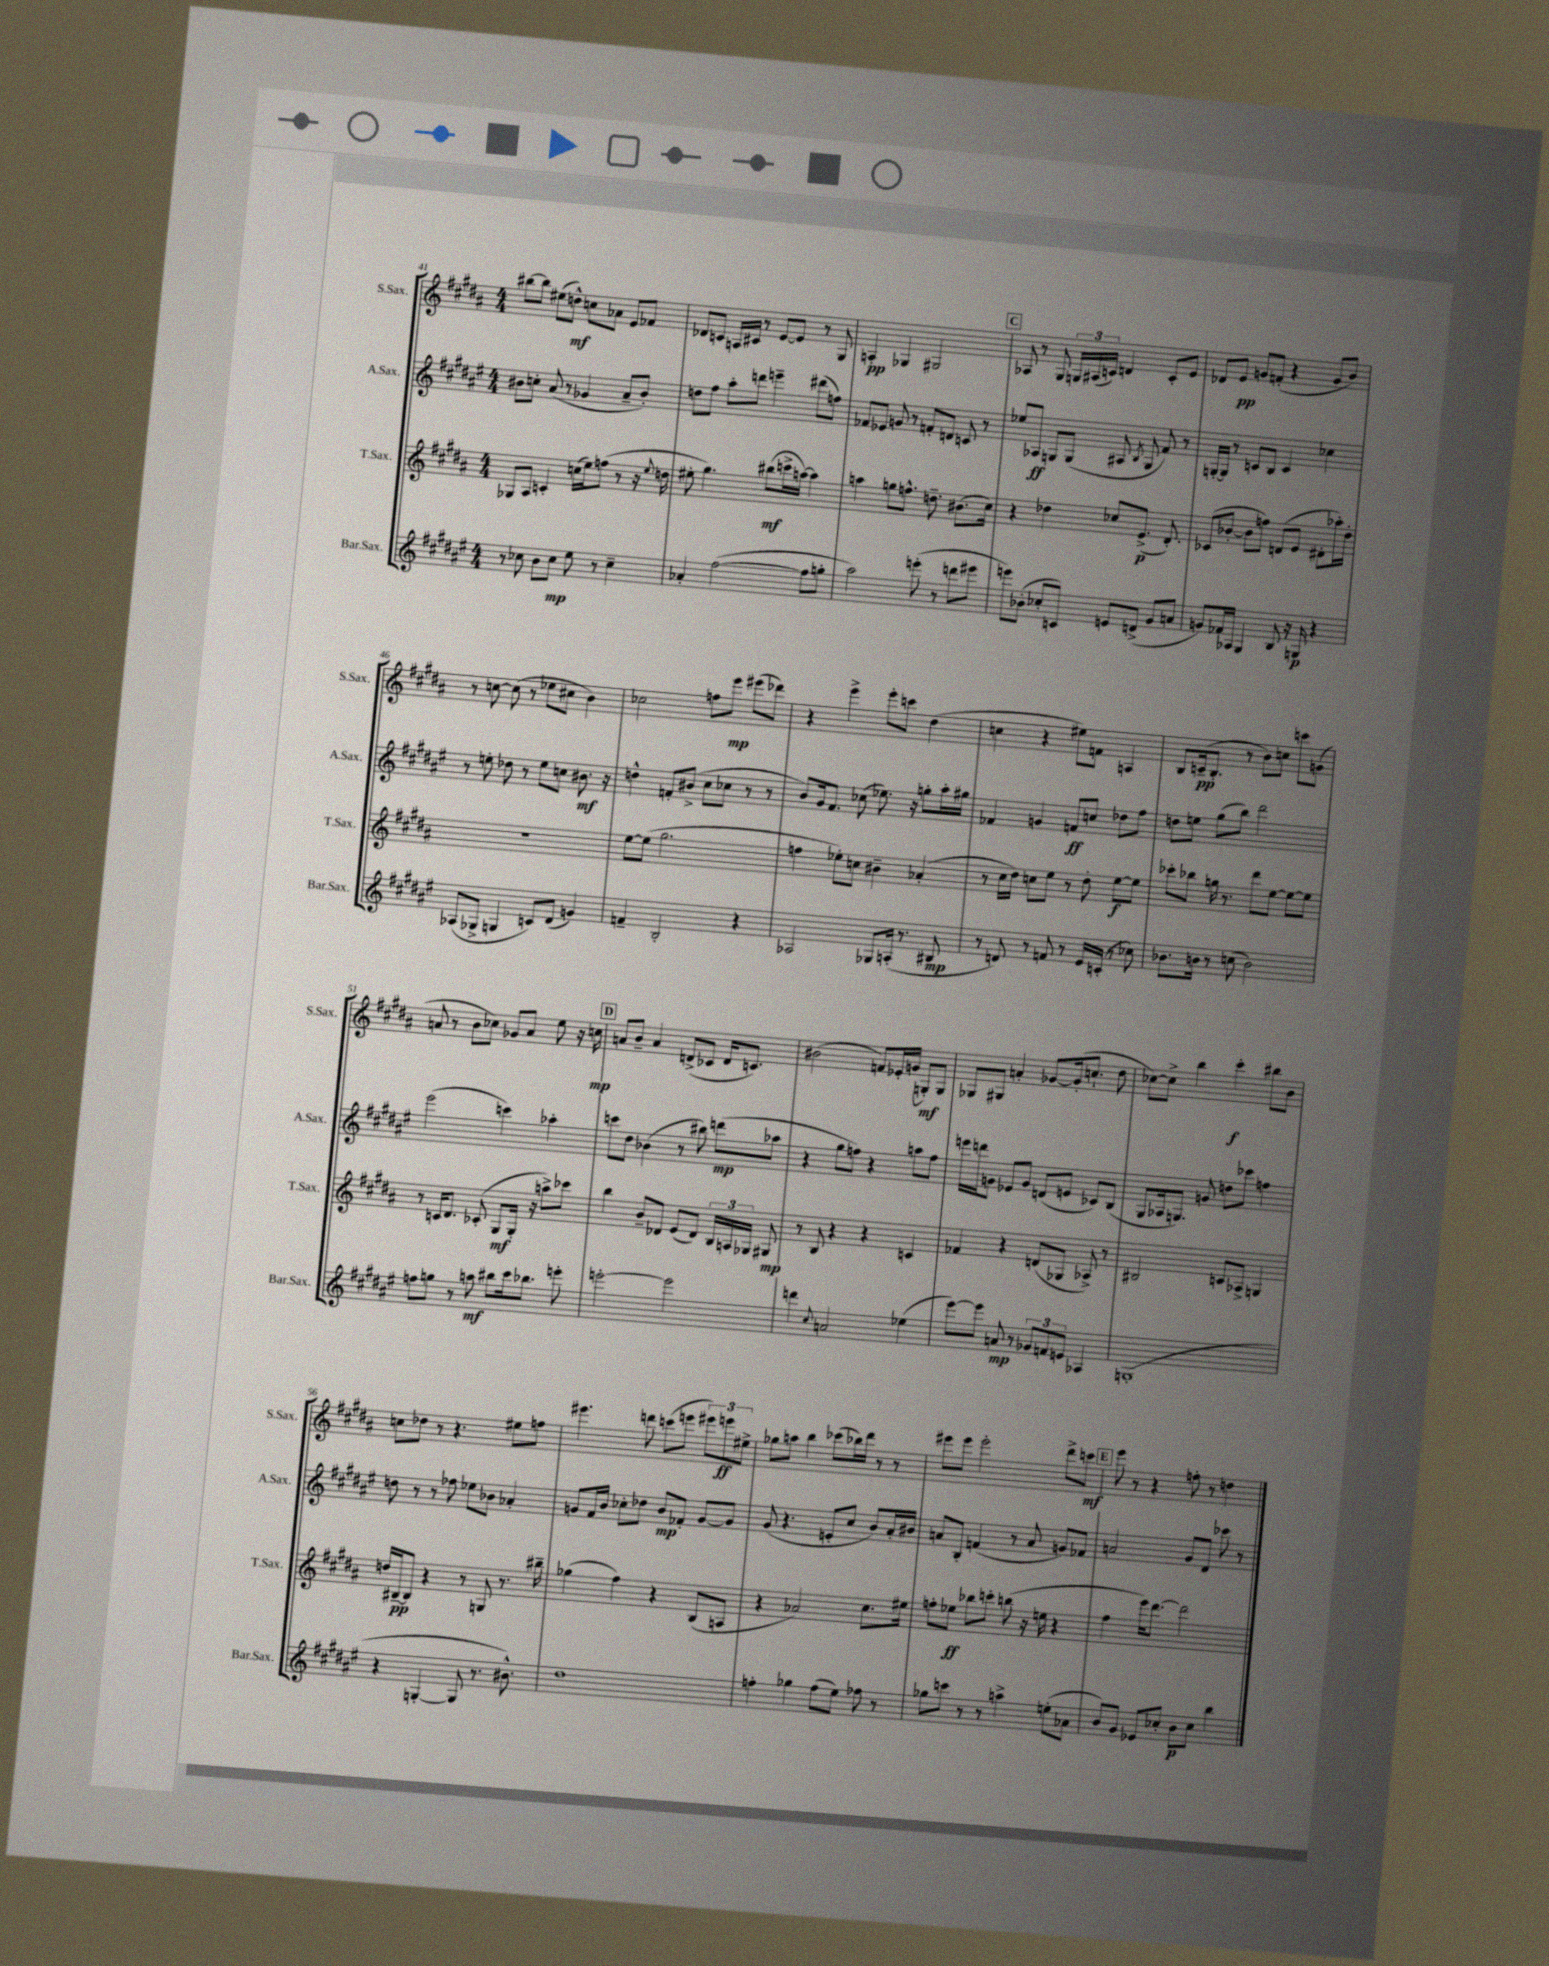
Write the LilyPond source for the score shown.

<<
\new StaffGroup <<
\new Staff = "s0" \with { instrumentName = "S.Sax." shortInstrumentName = "S.Sax." } {
    \clef treble \key b \major \numericTimeSignature \time 4/4
    \autoBeamOff bis''8[~ bis''8] eis''8[( d''8]-^\mf) c''8[ aes'8] e'8[ fes'8] |
    des'8[ c'8] a16[ cis'16] r8 e'8[~ e'8] r8 gis8 |
    a4-.\pp ges4 gis2 |
    \mark \markup { \box "C" } aes8 r8 gis8 \tuplet 3/2 { g16[ ais16( c'16]) } d'4 c'8[-. e'8] |
    des'8[ e'8]\pp g'8[ f'8]-.( r4 g'8[ b'8]) |
    r8 c''8~ c''8( r8 ees''8[ cis''8] b'4) |
    ces''2 f''8[ e'''8]\mp eis'''8[( des'''8]) |
    r4 e'''4-> e'''8[-. c'''8] dis''4( |
    c''4 r4 eis''8[) f'8] a4 |
    b8[ c'16--\pp( b8.]-. r8 b'8[) c''8] c'''8[ g'8]( |
    a'8 r8 b'8[ ces''8]) ges'8[ a'8] e''8 r16 c''16\mp |
    \mark \markup { \box "D" } a'8[ b'8]-- a'4 d'8[->( ces'8] d'16[ c'8.]) |
    bis'2( f'8[) ees'16-. g'16]( g8[-.\mf) g8] |
    ges8[ gis8] a'4-. ges'8[~ ges'16-.( c''8.]-! dis''8 |
    ces''8[~) ces''8]-> b''4 cis'''4-.\f bis''8[ b'8] |
    c''8[ des''8] r8 r4. eis''8[ f''8] |
    eis'''4. d'''8 c'''8[( e'''8] \tuplet 3/2 { eis'''8[) e'''8\ff eis''8]-> } |
    ges''8[ a''8] b''4 ces'''8[( bes''16) dis'''16] r8 r8 |
    eis'''8[ eis'''8] eis'''2-. dis'''8[-> c'''8]\mf |
    \mark \markup { \box "E" } e'''8 r8 r4 f''8-. r8 d''4 \bar "|." |
}
\new Staff = "s1" \with { instrumentName = "A.Sax." shortInstrumentName = "A.Sax." } {
    \clef treble \key fis \major \numericTimeSignature \time 4/4
    \autoBeamOff bis'8[ c''8]-. ais'8( r8 ges'4 ais'8[-- bis'8]-.) |
    d''8[ fis''8] ais''8[-. d'''8] e'''4-- dis'''8[( f''8]) |
    fes'8[ ees'8] g'8 r8 f'8[-. d'8] c'8 r8 |
    \mark \markup { \box "C" } ees''8[ aes8]\ff g8[ g8]( ais8 \acciaccatura { b8 } g8 fis'8) r8 |
    g16[~-. g16] r8 c'8[ b8] c'4 ces''4 |
    r8 e''8-. des''8 r8 e''8[ c''8] bis'8.\mf r16 |
    d''4-^ f'8[-. bis'8]->( cis''8[ ces''8] r8 r8 |
    b'8[) gis'16 fis'8.] ces''8( ees''8.) r16 g''8[-. ais''16-. gis''16] |
    fes'4 g'4 f'8[\ff c''8] des''8[ fis''8] |
    d''8[ e''8] gis''8[( b''8]) dis'''2 |
    eis'''2( c'''4) aes''4-. |
    \mark \markup { \box "D" } c'''8[ dis''8] bes'4( r8 bis''8) d'''8[\mp( aes''8] |
    r4 gis''8[ f''8]) r4 a''8[ f''8] |
    e'''16[ d'''16 g'8] ees'8[ g'8] d'8[( e'8] ces'8[) b8]( |
    gis8[ aes16 g8.]) g'8 d''8[ ces'''8] f''4 |
    d''8 r8 r8 fes''8 ees''8[ bes'8] aes'4-. |
    g'8[ fis'16 b'16] ces''8[-. des''8] b'8[\mp fes'8]-. g'8[~ g'8] |
    gis'8( r4. e'8[-. cis''8] b'8[) ais'16-. bis'16] |
    a'8[ b8]-. f'4( r8 a'8 g'8[) fes'8] |
    \mark \markup { \box "E" } a'2 gis'8[ dis'8] ces'''8 r8 \bar "|." |
}
\new Staff = "s2" \with { instrumentName = "T.Sax." shortInstrumentName = "T.Sax." } {
    \clef treble \key b \major \numericTimeSignature \time 4/4
    \autoBeamOff ges8[ ais8] c'4-. c''16[( e''16) f''8]( r8 r16 \appoggiatura { e''8 } d''16 |
    eis''8-. gis''4.) bis''8[\mf( c'''16-> a''16]~) a''4 |
    a''4 g''8[ f''8.]-^ d''8.-- bis'8.[( cis''16]) |
    \mark \markup { \box "C" } r4 des''4 ces''8[ e'8.]->\p( dis'8.-.) |
    ces'8[( bes'8]~-. bes'8[ f''8]) d'8[( e'8] dis'8[-. aes''16-.) dis''16]-. |
    R1 |
    e''8[~ e''8]( gis''2. |
    f''4 ees''8[-.) c''8] bis'4-- aes'4-.( |
    r8 cis''16[ dis''16]) c''8[ e''8] r8 dis''8-. e''8[~\f e''8] |
    ces'''8[-. bes''8] g''16 r8. dis'''8[ e''8]~ e''8[~ e''8] |
    r8 c'16[ dis'8.] ces'8-.( gis8[\mf gis16]-. r16 a''8[->) ces'''8] |
    \mark \markup { \box "D" } b''4 b'8[-- des'8] e'8[( des'8]) \tuplet 3/2 { b16[ a16 ges16] } gis8\mp |
    r8 b8 r4 r4 c'4 |
    fes'4 r4 d'8[( ges8] aes8->) r8 |
    bis2 c'8[ aes8]-> g4 |
    d''16[ bis16~--\pp bis8] r4 r8 g8 r8. bis''16-- |
    ges''4( fis''4) r4 b8[( a8] |
    r4 aes'2) cis''8.[ eis''16] |
    f''8[-. ees''8]\ff bes''8[ c'''8]-. b''8( r16 e''16 r4 |
    \mark \markup { \box "E" } fis''4 e'''16[) dis'''8.]~ dis'''2 \bar "|." |
}
\new Staff = "s3" \with { instrumentName = "Bar.Sax." shortInstrumentName = "Bar.Sax." } {
    \clef treble \key fis \major \numericTimeSignature \time 4/4
    \autoBeamOff r8 ces''8 b'8[ ces''8]\mp eis''8 r8 ces''4-- |
    aes'4-. fis''2~( fis''8[ g''8]-. |
    ais''2) e'''8-.( r8 d'''8[ eis'''8] |
    \mark \markup { \box "C" } e'''8[) bes'8]-.( ces''8[-. c'8]) e'8[ d'8]->( gis'8[ a'8] |
    g'8[) fes'16 aes16] gis4 b8 r16 g16\p r4 |
    aes8[( ges8]-> g4 c'8[) dis'8]( g'4) |
    f'4-- b2-. r4 |
    aes2 ges8[ a16]-.( r8. bis8\mp |
    r8 d'8) r8 f'8 r8 eis'16[ c'16]-.( r8 ces''8) |
    bes'8.[ b'16] r8 c''8( b'2) |
    f''8[ g''8] r8 a''8\mf bis''8[ cis'''16 bes''8.] e'''8-. |
    \mark \markup { \box "D" } e'''2~-. e'''2 |
    d'''4 \appoggiatura { cis''8 } a'2 ees''4( |
    eis'''8[~) eis'''8] a'8\mp r8 \tuplet 3/2 { ges'8[ f'8 e'8] } aes4 |
    g1-.( |
    r4 g4~-. g8 r8. bis'8.-^) |
    dis''1 |
    f''4-. ges''4 f''8[( eis''8]) fes''8 r8 |
    ges''8[ c'''8] r8 r8 a''4-> e''8[-.( aes'8] |
    \mark \markup { \box "E" } b'8[) gis'8] ees'8[ ces''8]-. b'8[\p ces''8] b''4 \bar "|." |
}
>>
>>
\layout { \context { \Score currentBarNumber = #41 } }
